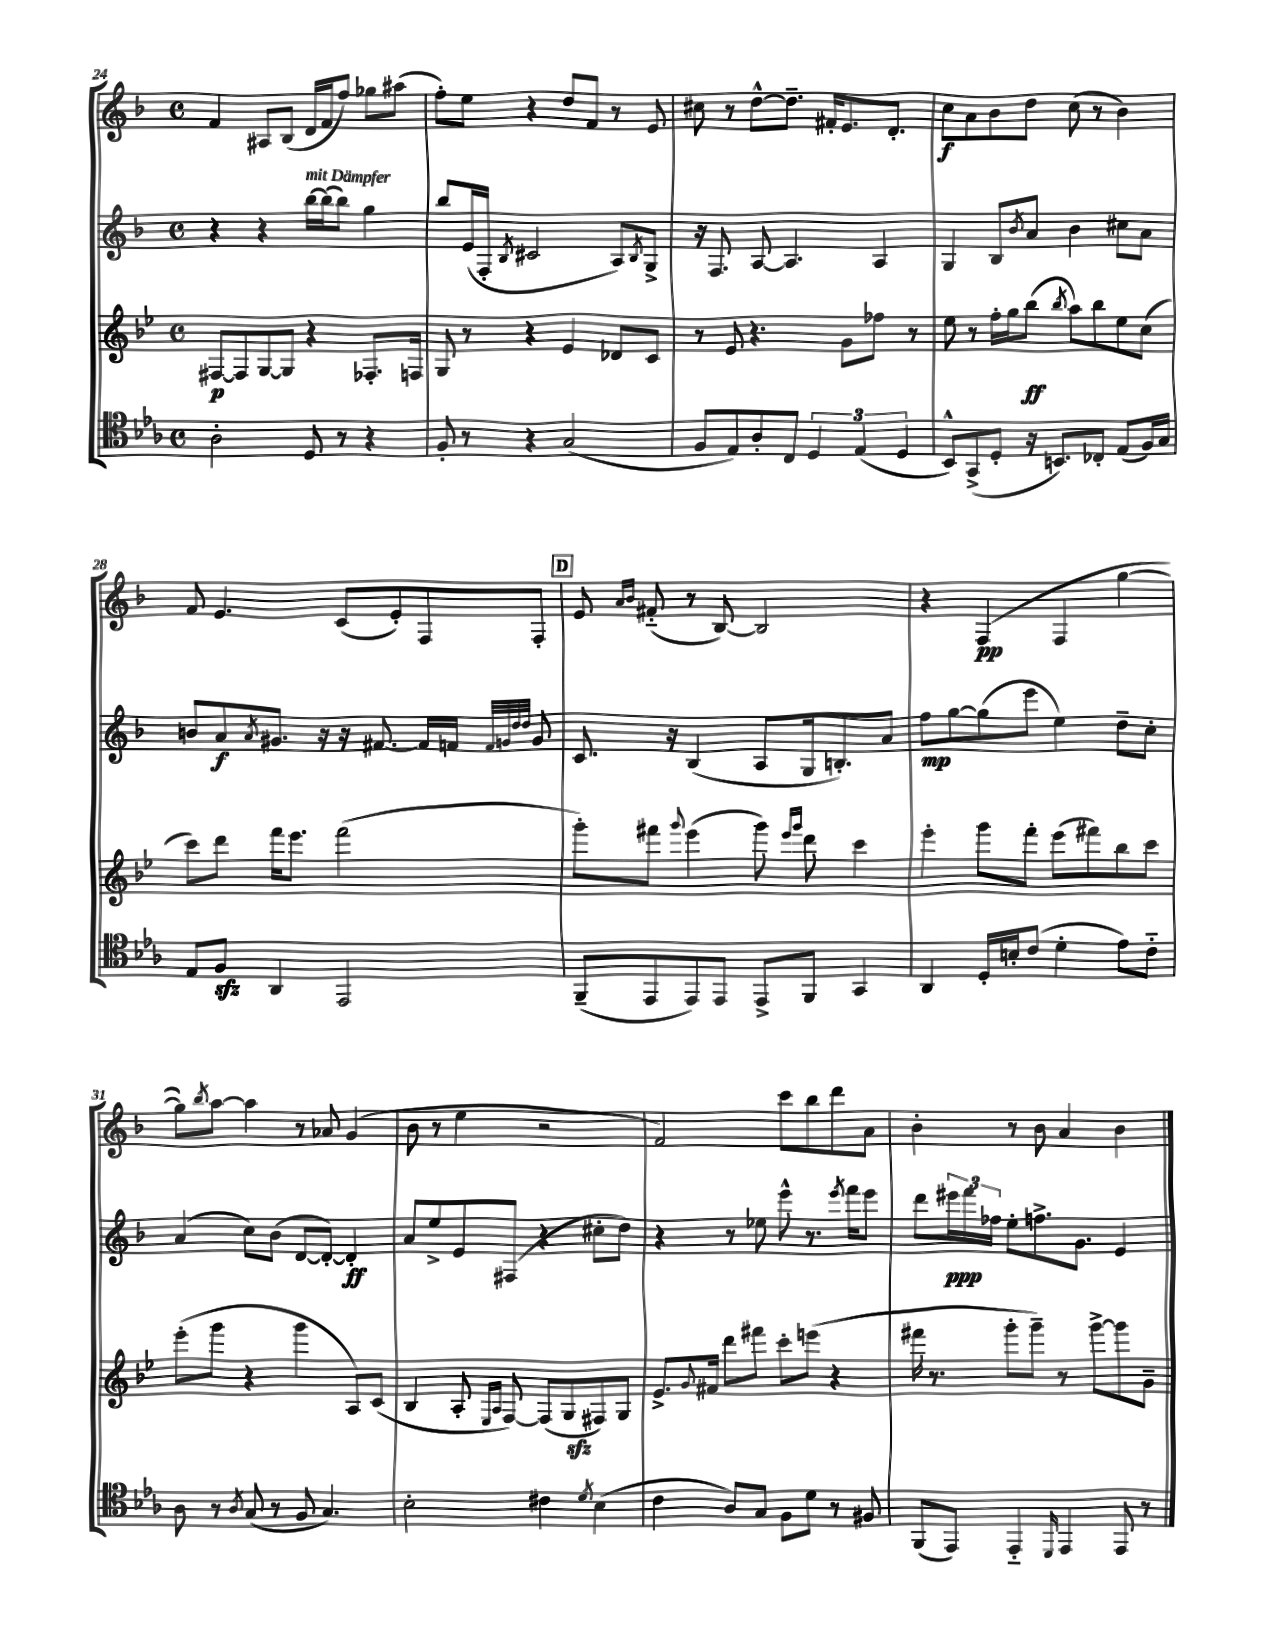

**kern	**kern	**kern	**kern
*staff4	*staff3	*staff2	*staff1
*clefC4	*clefG2	*clefG2	*clefG2
*k[b-e-a-]	*k[b-e-]	*k[b-]	*k[b-]
*M4/4	*M4/4	*M4/4	*M4/4
*met(c)	*met(c)	*met(c)	*met(c)
2A-'	[8F#	4r	4f
.	8F#]	.	.
.	[8G	4r	8A#
.	8G]	.	(8B-
8D	4r	[16bb-	16d
.	.	(16bb-]	16f
8r	.	8bb-)	8ff)
4r	8.F-'	4gg	8gg-
.	.	.	(8aa#
.	16F	.	.
=	=	=	=
8F'	8G	8bb-	8ff')
8r	8r	(16e	8ee
.	.	16F'	.
.	.	8qB-	.
4r	4r	2c#	4r
(2G	4e-	.	8dd
.	.	.	8f
.	8d-	8A)	8r
.	.	8qB-	.
.	8c	8G^	8e
=	=	=	=
8F	8r	16r	8cc#
.	.	8.F	.
8E-)	8e-	.	8r
8A-'	4.r	[8A	[8dd^^
8C	.	4.A]	8.dd~]
6D	.	.	.
.	.	.	16f#'
.	8g	.	8.e
(6E-	.	.	.
.	8ff-	4A	.
.	.	.	8.d'
6D	.	.	.
.	8r	.	.
=	=	=	=
8BB-^^)	8ee-	4G	8cc
(8GG^	8r	.	8a
8D'	16ff'	8B-	8b-
.	16gg	.	.
.	.	8qb-	.
16r	(8bb-	8a	8dd
8.BB)	.	.	.
.	8qbb-	.	.
.	8aa)	4b-	(8cc
8C-'	8bb-	.	8r
(8E-	8ee-	8cc#	4b-)
16F)	(8cc	8a	.
16G	.	.	.
=	=	=	=
8E-	8ccc)	8b	8f
8F	8ddd	8a	4.e
.	.	8qa	.
4AA-	16fff	8.g#	.
.	8.eee-	.	.
.	.	16r	.
2EE-	(2fff	16r	(8c
.	.	[8.f#	.
.	.	.	8e')
.	.	16f#]	8F
.	.	16f	.
.	.	32qqf	.
.	.	32qqg	.
.	.	32qqdd	.
.	.	32qqdd	.
.	.	8g	8F'
=	=	=	=
(8FF~	8ggg')	8.c	8e
.	.	.	16qqa
.	.	.	16qqb-
8EE-	8fff#	.	(8f#'~
.	.	16r	.
.	8qqggg	.	.
8EE-)	(4eee-	(4B-	8r
8EE-	.	.	[8B-)
8EE-^	8ggg)	8A	2B-]
.	16qqeee-	.	.
.	16qqggg	.	.
8FF	8ddd	16G	.
.	.	8.B')	.
4GG	4ccc	.	.
.	.	8a	.
=	=	=	=
4AA-	4eee-'	8ff	4r
.	.	[8gg	.
16D'	8ggg	(8gg]	(4F
16B'	.	.	.
(8c	8fff'	8eee	.
4d'	(8eee-	4ee)	4F
.	8fff#)	.	.
8e-)	8bb-	8dd~	[4gg
8c'~	8ccc	8cc'	.
=	=	=	=
8A-	(8eee-'	(4a	8gg])
.	.	.	8qbb-
8r	8ggg	.	[8aa
8qA-	.	.	.
(8G	4r	8cc)	4aa]
8r	.	(8b-	.
8F	4ggg	[8d	8r
4.G)	.	8d'_)	8a-
.	8A)	4d']	(4g
.	(8c	.	.
=	=	=	=
2B-'	4B-	8a	8b-
.	.	8ee^	8r
.	8A'	8e	4ee
.	16qqE-	.	.
.	16qqA	.	.
.	[8F)	(8F#	.
4c#	(8F]	4r	2r
.	8G	.	.
8qd	.	.	.
(4B-	8F#)	8cc#'	.
.	8G	8dd)	.
=	=	=	=
4c	8.e-^	4r	2f)
.	8qqg	.	.
.	16f#	.	.
8A-)	8ddd	8r	.
8G	8fff#	8ee-	.
8F	8ccc'	8eee^^	8ccc
8d	(8eee	8.r	8bb-
8r	4r	.	8ddd
.	.	8qeee	.
.	.	16fff	.
8F#	.	8eee	8a
=	=	=	=
(8FF	16fff#	8ddd	4b-'
.	8.r	.	.
8EE-)	.	24eee#	.
.	.	24fff	.
.	.	24ff-	.
4EE-'~	8ggg'	8ee'	8r
.	8ggg~)	8.ff^	8b-
16qqDD	.	.	.
4EE-	8r	.	4a
.	.	8.g	.
.	[8ggg^	.	.
8EE-	8ggg]	4e	4b-
8r	8g~	.	.
==	==	==	==
*-	*-	*-	*-
